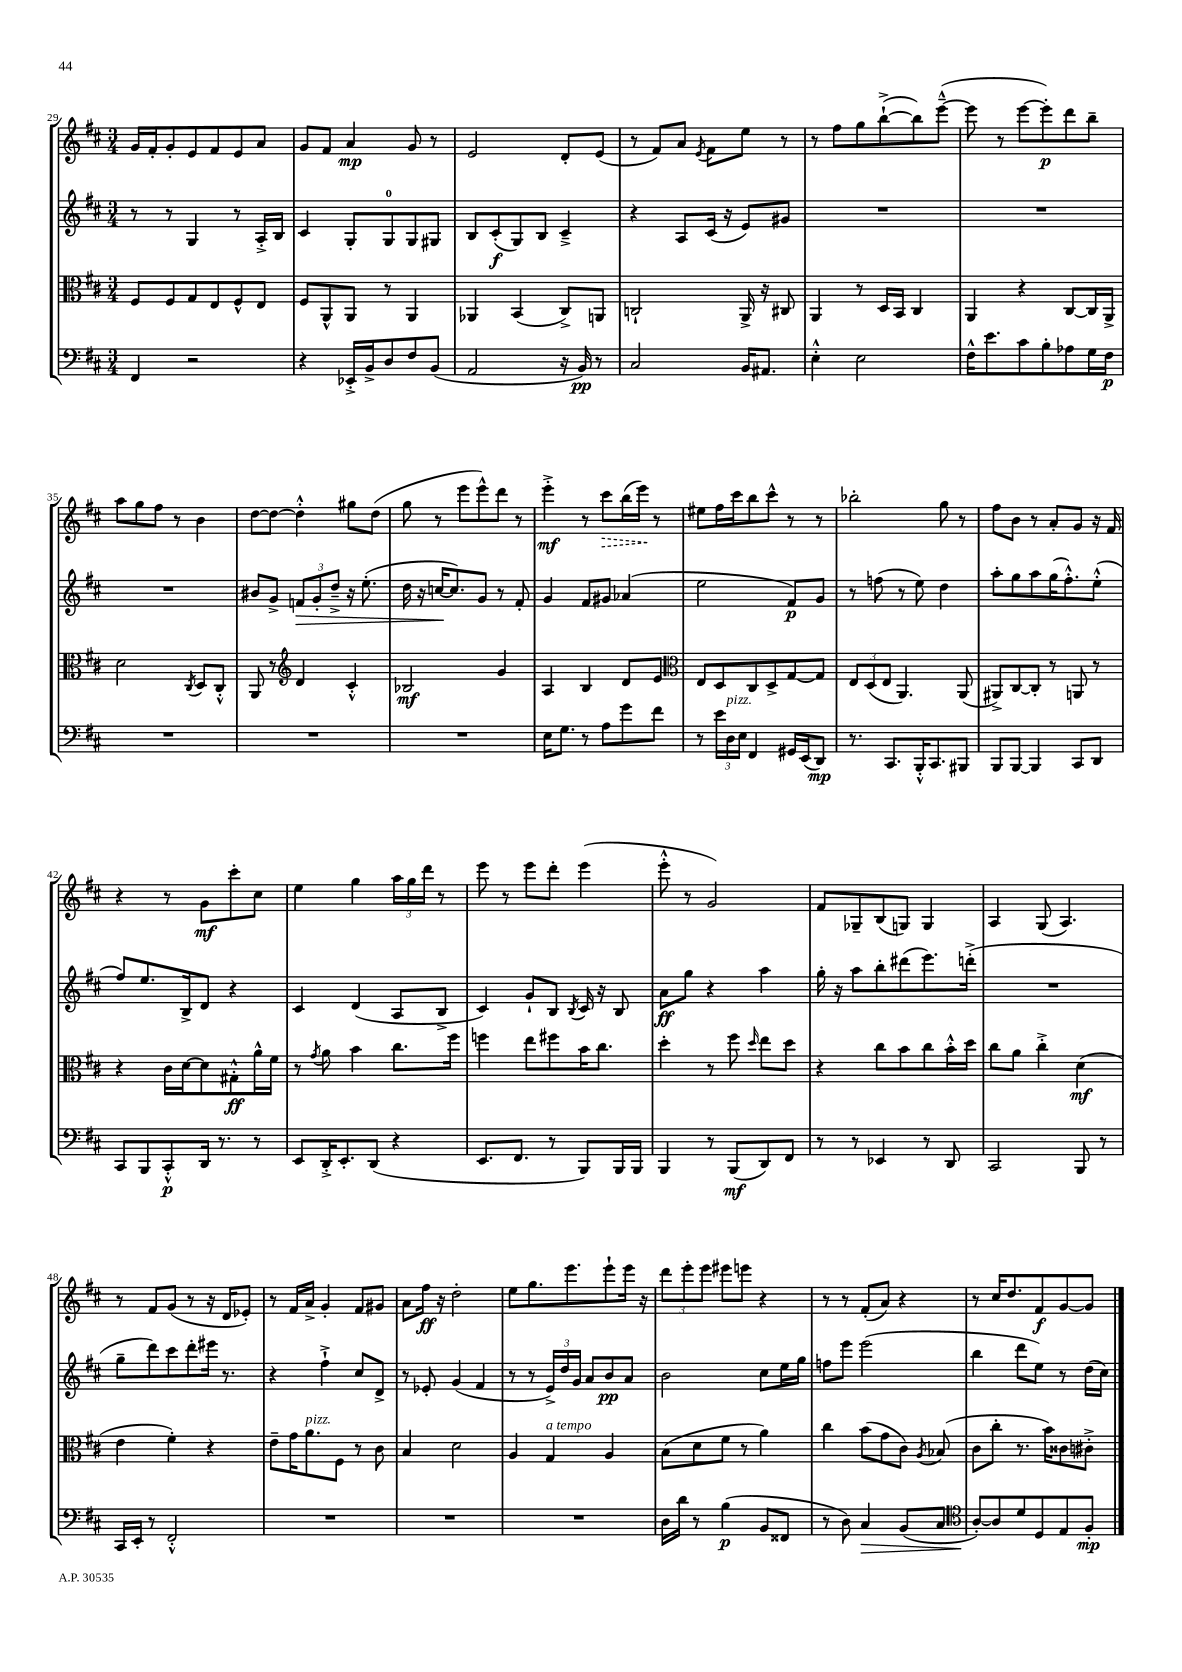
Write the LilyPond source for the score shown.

<<
\new StaffGroup <<
\new Staff = "s0" {
    \clef treble \key d \major \numericTimeSignature \time 3/4
    \autoBeamOff g'16[ fis'16-. g'8-. e'8 fis'8 e'8 a'8] |
    g'8[ fis'8] a'4\mp g'8 r8 |
    e'2 d'8[-. e'8]( |
    r8 fis'8[) a'8] \acciaccatura { e'8 } fis'8[ e''8] r8 |
    r8 fis''8[ g''8 b''8~-!->( b''8) e'''8]~---^( |
    e'''8 r8 e'''8[~ e'''8-.\p) d'''8 b''8]-- |
    a''8[ g''8 fis''8] r8 b'4 |
    d''8[~ d''8]~ d''4-.-^ gis''8[ d''8]( |
    g''8 r8 e'''8[ e'''8-^) d'''8] r8 |
    e'''4-.->\mf r8 \once \override Hairpin.style = #'dashed-line cis'''8[\> b''16( e'''16]\!) r8 |
    eis''8[ fis''16 cis'''16 b''8 cis'''8]-^ r8 r8 |
    bes''2-. g''8 r8 |
    fis''8[ b'8] r8 a'8[-. g'8] r16 fis'16 |
    r4 r8 g'8[\mf cis'''8-. cis''8] |
    e''4 g''4 \tuplet 3/2 { a''16[ g''16 d'''16] } r8 |
    e'''8 r8 e'''8[ d'''8]-. e'''4( |
    e'''8-.-^ r8 g'2) |
    fis'8[ ges8-- b8( g8]) g4 |
    a4 g8( a4.) |
    r8 fis'8[ g'8]( r8 r16 d'16[ ees'8]-.) |
    r8 fis'16[ a'16]-> g'4-. fis'8[ gis'8] |
    a'8[ fis''16]\ff r16 d''2-. |
    e''8[ g''8. e'''8. e'''8-! e'''16] r16 |
    \tuplet 3/2 { d'''8[ e'''8-. e'''8] } eis'''8[ e'''8] r4 |
    r8 r8 fis'8[-.( a'8]) r4 |
    r8 cis''16[ d''8. fis'8\f g'8~ g'8] \bar "|." |
}
\new Staff = "s1" {
    \clef treble \key d \major \numericTimeSignature \time 3/4
    \autoBeamOff r8 r8 g4 r8 a16[-.-> b16] |
    cis'4 g8[-. g8-0 g8 gis8] |
    b8[ cis'8-.\f( g8) b8] cis'4---> |
    r4 a8[ cis'16]( r16 e'8[) gis'8] |
    R2. |
    R2. |
    R2. |
    bis'8[ g'8]-> \tuplet 3/2 { f'8[\> g'8-. d''8]---> } r16 e''8.-.( |
    d''16 r16 c''16[~\! c''8.) g'8] r8 fis'8-. |
    g'4 fis'8[ gis'8] aes'4( |
    e''2 fis'8[\p) g'8] |
    r8 f''8( r8 e''8) d''4 |
    a''8[-. g''8 a''8 g''16( fis''8.-.-^) e''8]-.-^( |
    fis''8[) e''8. b16-> d'8] r4 |
    cis'4 d'4( a8[ b8]-> |
    cis'4) g'8[-! b8] \acciaccatura { b8 } cis'16 r16 b8 |
    a'8[\ff g''8] r4 a''4 |
    g''16-. r16 a''8[ b''8-. dis'''8( e'''8.) d'''16]-.->( |
    R2. |
    g''8[-- d'''8) cis'''8 d'''8-. eis'''16] r8. |
    r4 fis''4-!-> cis''8[ d'8]-> |
    r8 ees'8-. g'4( fis'4 |
    r8 r8 \tuplet 3/2 { e'16[->) d''16 g'16] } a'8[ b'8\pp a'8] |
    b'2 cis''8[ e''16 g''16] |
    f''8[ e'''8] e'''2( |
    b''4 d'''8[ e''8]) r8 d''16[( cis''16]) \bar "|." |
}
\new Staff = "s2" {
    \clef alto \key d \major \numericTimeSignature \time 3/4
    \autoBeamOff fis8[ fis8 g8 e8 fis8-^ e8] |
    fis8[ a,8-^ a,8] r8 a,4 |
    aes,4 b,4( cis8[->) a,8] |
    c2-! a,16-> r16 cis8 |
    a,4 r8 d16[ b,16] cis4 |
    a,4 r4 cis8[~ cis16 a,16]-> |
    d'2 \acciaccatura { cis8 } d8[ cis8]-.-^ |
    a,8 r8 \clef treble d'4 cis'4-.-^ |
    bes2\mf g'4 |
    a4 b4 d'8[ e'8] |
    \clef alto e8[ d8 cis8 d8-> g8~ g8] |
    \tuplet 3/2 { e8[ d8( e8] } a,4.) a,8( |
    ais,8[->) cis8~ cis8]-. r8 a,8 r8 |
    r4 cis'16[ d'16~ d'8 gis8-.-^\ff a'16-^ fis'16] |
    r8 \acciaccatura { g'8 } a'8 b'4 cis''8.[ fis''16] |
    f''4 e''8[ fis''8 b'16 cis''8.] |
    d''4-. r8 fis''8 \grace { d''16 } e''8[ d''8] |
    r4 cis''8[ b'8 cis''8 b'16-.-^ d''16] |
    cis''8[ a'8] cis''4-.-> d'4\mf( |
    e'4 fis'4-.) r4 |
    e'8[-- g'16 a'8.^\markup { \italic "pizz." } fis8] r8 cis'8 |
    b4 d'2 |
    a4 g4^\markup { \italic "a tempo" } a4 |
    b8[( d'8 fis'8] r8 a'4) |
    cis''4 b'8[( g'8 cis'8]) \acciaccatura { a8 } bes8( |
    cis'8[ cis''8]-. r8. b'16[) cisis'8 cis'8]-.-> \bar "|." |
}
\new Staff = "s3" {
    \clef bass \key d \major \numericTimeSignature \time 3/4
    \autoBeamOff fis,4 r2 |
    r4 ees,16[-.-> b,16-> d8 fis8 b,8]( |
    a,2 r16 b,16\pp) r8 |
    cis2 b,16[ ais,8.] |
    e4-.-^ e2 |
    fis16[-^ e'8. cis'8 b8-. aes8 g16 fis16]\p |
    R2. |
    R2. |
    R2. |
    e16[ g8.] r8 a8[ g'8 fis'8] |
    r8 \tuplet 3/2 { e'16[ d16^\markup { \italic "pizz." } e16] } fis,4 gis,16[ e,16( d,8]\mp) |
    r8. cis,8.[ b,,16-.-^ cis,8. bis,,8] |
    b,,8[ b,,8]~ b,,4 cis,8[ d,8] |
    cis,8[ b,,8 cis,8-.-^\p d,16] r8. r8 |
    e,8[ d,16-.-> e,8.-. d,8]( r4 |
    e,8.[ fis,8.] r8 b,,8[) b,,16 b,,16] |
    b,,4 r8 b,,8[\mf( d,8) fis,8] |
    r8 r8 ees,4 r8 d,8 |
    cis,2 b,,8 r8 |
    cis,16[ e,16]-. r8 fis,2-.-^ |
    R2. |
    R2. |
    R2. |
    d16[ d'16] r8 b4\p( b,8[ fisis,8] |
    r8 d8) cis4\> b,8[( cis8] |
    \clef tenor a8[~-.\!) a8 d'8 d8 e8 fis8]-.\mp \bar "|." |
}
>>
>>
\layout { \context { \Score currentBarNumber = #29 } }
